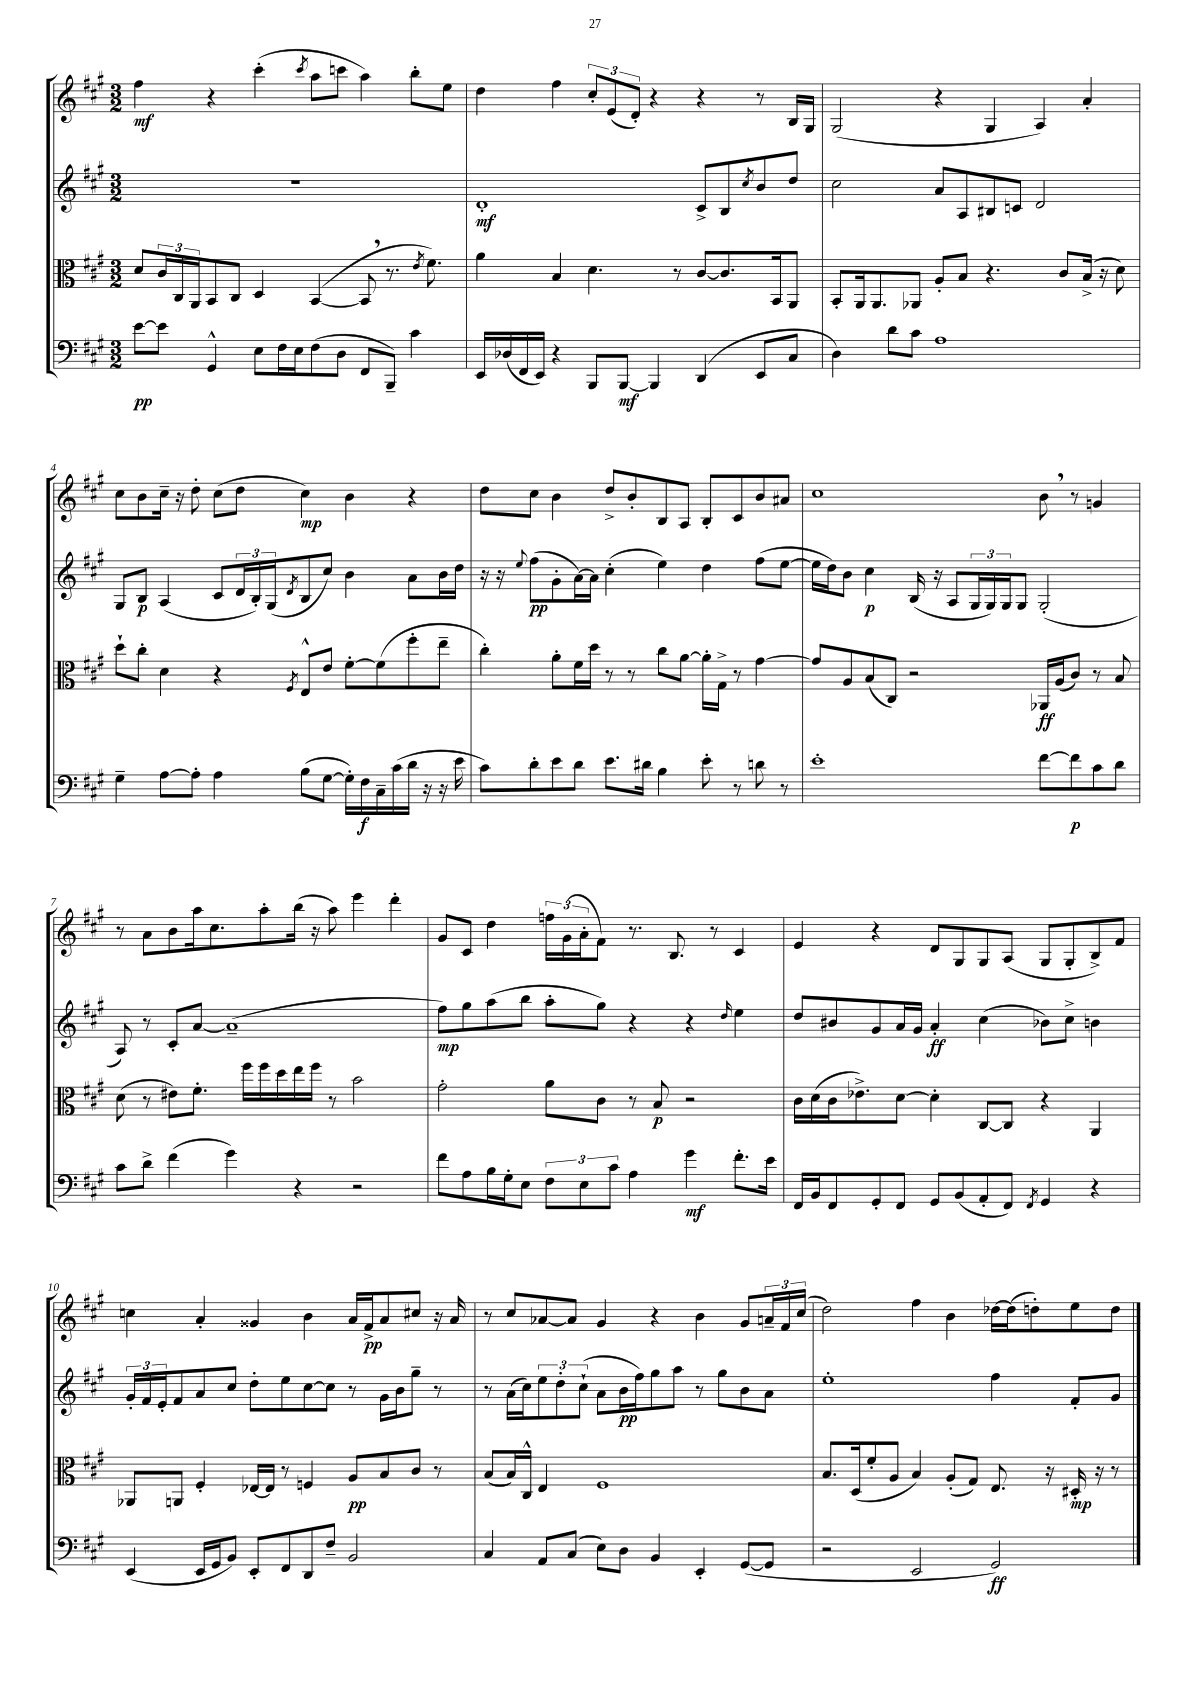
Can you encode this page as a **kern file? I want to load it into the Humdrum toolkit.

**kern	**kern	**kern	**kern
*staff4	*staff3	*staff2	*staff1
*clefF4	*clefC3	*clefG2	*clefG2
*k[f#c#g#]	*k[f#c#g#]	*k[f#c#g#]	*k[f#c#g#]
*M3/2	*M3/2	*M3/2	*M3/2
[8e\L	8d/L	1.r	4ff#\
8e\]J	24c#/L	.	.
.	24C#/	.	.
.	24AA/J	.	.
4GG#^^/	8BB/	.	4r
.	8C#/J	.	.
8E\L	4D/	.	(4ccc#'\
16F#\L	.	.	.
16E\J	.	.	.
.	.	.	8qccc#/
(8F#\	([4BB/	.	8aa\L
8D\J	.	.	8ccc\J
8FF#/L	8BB/]	.	4aa\)
8BBB~/J)	8.r	.	.
4c#\	.	.	8bb'\L
.	8qe/	.	.
.	8.f#\)	.	.
.	.	.	8ee\J
=	=	=	=
16EE/LL	4a\	1d'	4dd\
(16D-/	.	.	.
16FF#/	.	.	.
16EE/JJ)	.	.	.
4r	4B/	.	4ff#\
8BBB/L	4.d\	.	12cc#'/L
.	.	.	(12e/
[8BBB/J	.	.	.
.	.	.	12d'/J)
4BBB/]	.	.	4r
.	8r	.	.
(4DD/	[8c#/L	8c#^/L	4r
.	8.c#/]	8B/	.
.	.	8qcc#/	.
8EE/L	.	8b/	8r
.	16BB/k	.	.
8C#/J	8AA/J	8dd/J	16B/LL
.	.	.	16G#/JJ
=	=	=	=
4D\)	8BB'/L	2cc#\	(2G#/
.	16AA/k	.	.
.	8.AA/	.	.
8d\L	.	.	.
8c#\J	8AA-/J	.	.
1A	8A'/L	8a/L	4r
.	8B/J	8A/	.
.	4.r	8B#/	4G#/
.	.	8c/J	.
.	.	2d/	4A/)
.	8c#/L	.	.
.	(16B^/Jk	.	4a'/
.	16r	.	.
.	8d\)	.	.
=	=	=	=
4G#~\	8dd`\L	8G#/L	8cc#\L
.	8cc#'\J	8B/J	8b\
[8A\L	4d\	(4A/	16cc#~\Jk
.	.	.	16r
8A'\]J	.	.	8dd'\
4A\	4r	8c#/L	(8cc#\L
.	.	24d/L	8dd\J
.	.	24B'/)	.
.	.	(24G#/J	.
.	8qF#/	8qd/	.
(8B\L	8E^^/L	8B/	4cc#\)
[8G#\J	8e/J	8cc#/J)	.
16G#'\]LL)	[8f#'\L	4b\	4b\
16F#\	.	.	.
16C#~\	(8f#\]	.	.
(16c#\	.	.	.
16d\JJ	8ff#'\	8a\L	4r
16r	.	.	.
16r	8ee~\J	16b\L	.
16e\	.	16dd\JJ	.
=	=	=	=
8c#\L)	4cc#'\)	16r	8dd\L
.	.	16r	.
.	.	8qqee/	.
8d'\	.	(8ff#\L	8cc#\J
8e\	8a'\L	8g#'\	4b\
8d\J	16f#\L	[16a\L)	.
.	16dd\JJ	16a\]JJ	.
8.e\L	8r	(4cc#'\	8dd^/L
.	8r	.	8b'/
16d#\Jk	.	.	.
4B\	8cc#\L	4ee\)	8B/
.	[8a\J	.	8A/J
8e'\	16a'\]LL	4dd\	8B'/L
.	16G#^\JJ	.	.
8r	8r	.	8c#/
8d\	[4g#\	(8ff#\L	8b/
8r	.	[8ee\J	8a#/J
=	=	=	=
1e'	8g#/]L	16ee\]LL	1cc#
.	.	16dd\J)	.
.	8A/	8b\J	.
.	(8B/	4cc#\	.
.	8C#/J)	.	.
.	2r	(16B/	.
.	.	16r	.
.	.	8A/L	.
.	.	24G#/L	.
.	.	24G#/)	.
.	.	24G#/J	.
.	.	8G#/J	.
[8f#\L	16AA-/LL	(2G#'/	8b\
.	(16A/J	.	.
8f#\]	8c#/J)	.	8r
8c#\	8r	.	4g/
8d\J	8B/	.	.
=	=	=	=
8c#\L	(8d\	8A/)	8r
8d^\J	8r	8r	8a\L
(4f#\	8e#\L)	8c#'/L	8b\
.	8.f#'\J	[8a/J	16aa\k
.	.	.	8.cc#\
4g#\)	.	(1a~]	.
.	16ff#\LL	.	.
.	16ff#\	.	8aa'\
.	16dd\	.	.
4r	16ee\	.	(16bb\Jk
.	16ff#\JJ	.	16r
.	8r	.	8aa\)
2r	2b\	.	4eee\
.	.	.	4ddd'\
=	=	=	=
8f#\L	2g#'\	8ff#\L)	8g#/L
8A\	.	8gg#\	8c#/J
16B\L	.	(8aa\	4dd\
16G#'\J	.	.	.
8E\J	.	8bb\J	.
12F#\L	8a\L	8aa'\L	24ff\LL
.	.	.	(24g#\
12E\	.	.	24a'\J
.	8c#\J	8gg#\J)	8f#\J)
12c#\J	.	.	.
4A\	8r	4r	8.r
.	8B/	.	.
.	.	.	8.B/
4g#\	2r	4r	.
.	.	.	8r
.	.	16qqdd/	.
8.f#'\L	.	4ee\	4c#/
16e\Jk	.	.	.
=	=	=	=
16FF#/LL	16c#\LL	8dd/L	4e/
16BB/J	(16d\	.	.
8FF#/	16c#\J	8b#/	.
.	8.e-^\)	.	.
8GG#'/	.	8g#/	4r
8FF#/J	[8d\J	16a/L	.
.	.	16g#/JJ	.
8GG#/L	4d'\]	4a'/	8d/L
(8BB/	.	.	8G#/
8AA'/	[8C#/L	(4cc#\	8G#/
8FF#/J)	8C#/]J	.	(8A/J
8qFF#/	.	.	.
4GG#/	4r	8b-\L)	8G#/L
.	.	8cc#^\J	8G#'/
4r	4AA/	4b\	8B^/)
.	.	.	8f#/J
=	=	=	=
(4EE/	8AA-/L	24g#'/LL	4cc\
.	.	24f#/	.
.	.	24e'/J	.
.	8AA/J	8f#/	.
16EE/LL	4F#'/	8a/	4a'/
16GG#/J	.	.	.
8BB/J)	.	8cc#/J	.
8EE'/L	[16E-/LL	8dd'\L	4g##/
.	16E-/]JJ	.	.
8FF#/	8r	8ee\	.
8DD/	4F/	[8cc#\	4b\
8F#~/J	.	8cc#\]J	.
2BB/	8A/L	8r	16a/LL
.	.	.	16f#^/J
.	8B/	16g#\LL	8a/
.	.	16b\J	.
.	8c#/J	8gg#~\J	8cc#/J
.	8r	8r	16r
.	.	.	16a/
=	=	=	=
4C#/	(8B/L	8r	8r
.	16B/L)	(16a\LL	8cc#/L
.	16C#^^/JJ	16cc#\J)	.
8AA/L	4E/	12ee\	[8a-/
.	.	12dd'\	.
(8C#/J	.	.	8a-/]J
.	.	(12cc#`\J	.
8E\L)	1F#	8a\L	4g#/
8D\J	.	16b\L	.
.	.	16ff#\J)	.
4BB/	.	8gg#\	4r
.	.	8aa\J	.
4EE'/	.	8r	4b\
.	.	8gg#\L	.
([8GG#/L	.	8b\	8g#/L
8GG#/]J	.	8a\J	24a~/L
.	.	.	24f#/
.	.	.	(24cc#/JJ
=	=	=	=
2r	8.B/L	1ee'	2dd\)
.	(16D/k	.	.
.	8f#'/	.	.
.	8A/J	.	.
2EE/	4B/)	.	4ff#\
.	(8A'/L	.	4b\
.	8G#/J)	.	.
2GG#/)	8.E/	4ff#\	[16dd-\LL
.	.	.	(16dd-\]J
.	.	.	8dd'\)
.	16r	.	.
.	16D#'/	8f#'/L	8ee\
.	16r	.	.
.	8r	8g#/J	8dd\J
==	==	==	==
*-	*-	*-	*-
